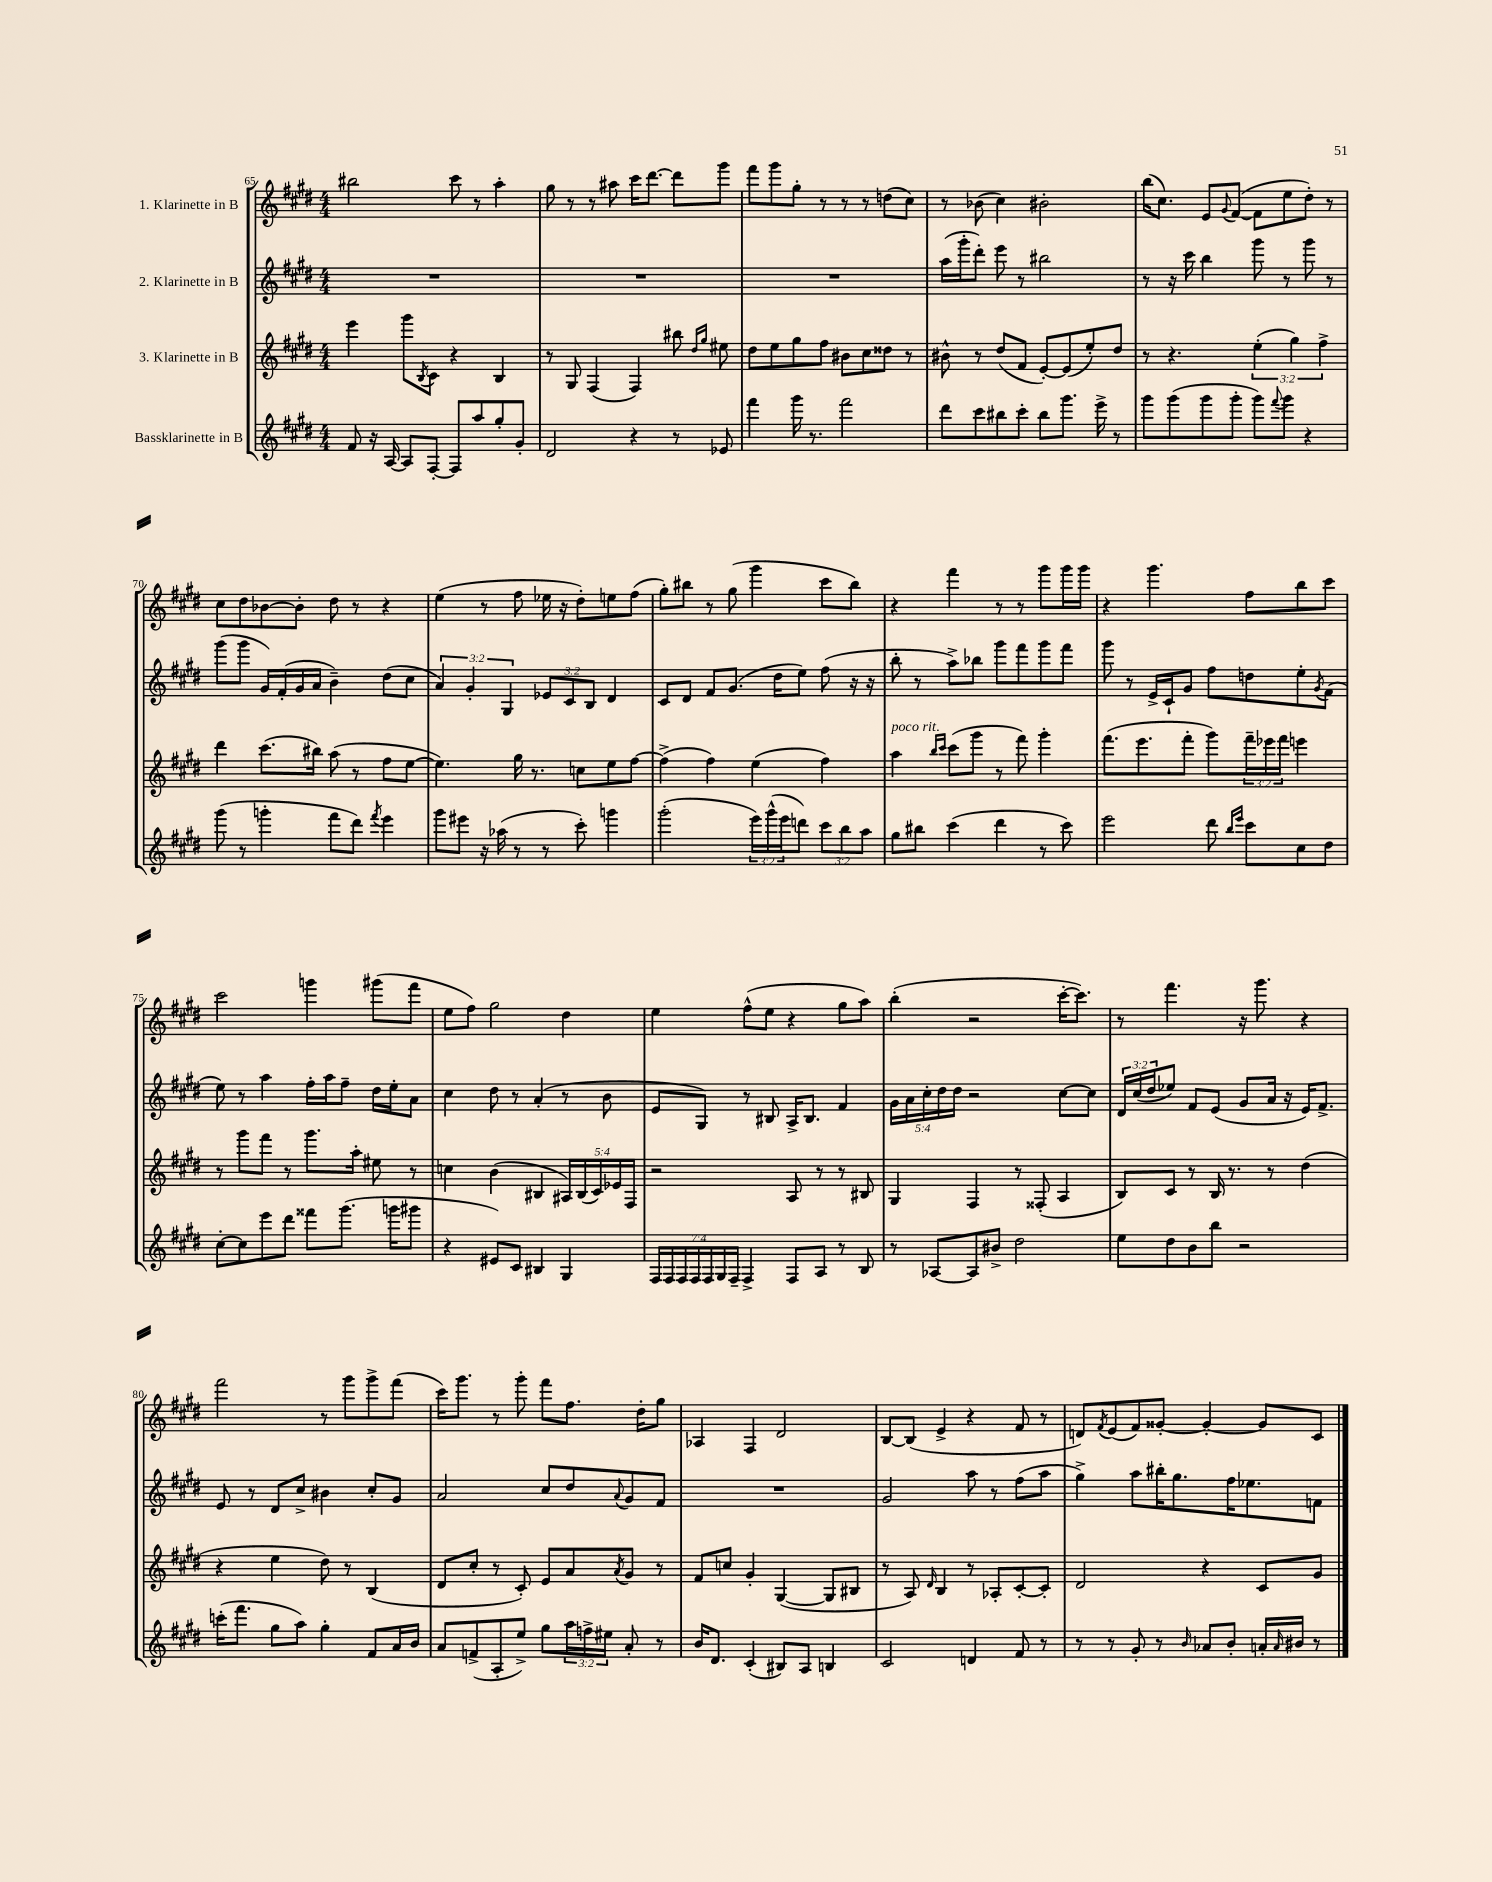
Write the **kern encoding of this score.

**kern	**kern	**kern	**kern
*staff4	*staff3	*staff2	*staff1
*clefG2	*clefG2	*clefG2	*clefG2
*k[f#c#g#d#]	*k[f#c#g#d#]	*k[f#c#g#d#]	*k[f#c#g#d#]
*M4/4	*M4/4	*M4/4	*M4/4
8f#/	4eee\	1r	2bb#\
16r	.	.	.
[16A/	.	.	.
8A/]L	8ggg#\L	.	.
.	8qB/	.	.
[8F#'/J	8c#\J	.	.
8F#/]L	4r	.	8ccc#\
8aa/	.	.	8r
8gg#'/	4B/	.	4aa'\
8g#'/J	.	.	.
=	=	=	=
2d#/	8r	1r	8gg#\
.	8G#/	.	8r
.	(4F#/	.	8r
.	.	.	8aa#\
4r	4F#/)	.	16ccc#\LK
.	.	.	[8.ddd#\J
8r	8bb#\	.	8ddd#\]L
.	16qqdd#/LL	.	.
.	16qqgg#/JJ	.	.
8e-/	8ee#\	.	8ggg#\J
=	=	=	=
4fff#\	8dd#\L	1r	8fff#\L
.	8ee\	.	8ggg#\
16ggg#\	8gg#\	.	8gg#'\J
8.r	.	.	.
.	8ff#\J	.	8r
2fff#\	8b#\L	.	8r
.	8cc#\	.	8r
.	8dd##\J	.	(8dd\L
.	8r	.	8cc#\J)
=	=	=	=
8ddd#\L	8b#^^\	(16aa\LL	8r
.	.	16ggg#'\J	.
8ccc#\	8r	8ddd#'\J)	(8b-\
8bb#\	(8dd#/L	8eee\	4cc#\)
8ccc#'\J	8f#/J	8r	.
8bb#\L	[8e'/L)	2bb#\	2b#'\
8.ggg#\J	(8e/]	.	.
.	8ee'/)	.	.
16eee^\	.	.	.
8r	8dd#/J	.	.
=	=	=	=
8ggg#\L	8r	8r	(16bb\LK
.	.	.	8.cc#\J)
(8ggg#\	4.r	16r	.
.	.	16ccc#\	.
8ggg#\	.	4bb\	8e/L
.	.	.	8qqg#/
8ggg#'\J	.	.	([8f#/J
8ggg#\L)	(6ee'\	8ggg#\	8f#\]L
8qqfff#/	.	.	.
8ggg#\J	.	8r	8ee\
.	6gg#\)	.	.
4r	.	8ggg#\	8dd#'\J)
.	6ff#^\	.	.
.	.	8r	8r
=	=	=	=
(8ggg#\	4ddd#\	(8ggg#\L	8cc#\L
8r	.	8ggg#\J	8dd#\
4ggg'\	(8.ccc#\L	16g#/LL)	[8b-\
.	.	(16f#'/	.
.	.	16g#/	8b-'\]J
.	16bb#\Jk)	16a/JJ	.
8fff#\L	(8aa\	4b~\)	8dd#\
8ddd#\J)	8r	.	8r
8qfff#/	.	.	.
4eee\	8ff#\L	(8dd#\L	4r
.	[8ee\J	8cc#\J	.
=	=	=	=
8ggg#\L	4.ee\])	6a/)	(4ee\
8eee#\J	.	.	.
.	.	6g#'/	.
16r	.	.	8r
(16aa-\	.	.	.
.	.	6G#/	.
8r	16gg#\	.	8ff#\
.	8.r	.	.
8r	.	12e-/L	16ee-\
.	.	.	16r
.	.	12c#/	.
8ccc#'\)	8cc\L	.	8dd#'\L)
.	.	12B/J	.
4ggg\	8ee\	4d#/	8ee\
.	[8ff#\J	.	(8ff#\J
=	=	=	=
(2ggg#'\	(4ff#^\]	8c#/L	8gg#'\L)
.	.	8d#/J	8bb#\J
.	4ff#\)	8f#/L	8r
.	.	(8.g#/J	(8gg#\
24eee\LL)	(4ee\	.	4ggg#\
(24ggg#^^\	.	.	.
.	.	16dd#\LK	.
24eee\J	.	.	.
8ddd\J)	.	8ee\J)	.
12ccc#\L	4ff#\)	(8ff#\	8ccc#\L
12bb\	.	.	.
.	.	16r	8bb#\J)
12aa\J	.	.	.
.	.	16r	.
=	=	=	=
8gg#\L	4aa\	8bb'\	4r
8bb#\J	.	8r	.
.	16qqbb/LL	.	.
.	16qqccc#/JJ	.	.
(4ccc#\	(8ccc#\L	8aa^\L)	4fff#\
.	8ggg#\J	8bb-\J	.
4ddd#\	8r	8ggg#\L	8r
.	8fff#\)	8fff#\	8r
8r	4ggg#'\	8ggg#\	8ggg#\L
8ccc#\)	.	8fff#\J	16ggg#\L
.	.	.	16ggg#\JJ
=	=	=	=
2eee\	(8.fff#\L	8ggg#\	4r
.	.	8r	.
.	8.eee\	.	.
.	.	16e^/LL	4.ggg#\
.	.	16c#`/J	.
.	8fff#'\J	8g#/J	.
8ddd#\	8ggg#\L)	8ff#\L	.
16qqbb/LL	.	.	.
16qqeee/JJ	.	.	.
8ccc#\L	24fff#~\L	8dd\	8ff#\L
.	24eee-\	.	.
.	24fff#\JJ	.	.
8cc#\	4eee\	8ee'\	8bb\
.	.	8qg#/	.
8dd#\J	.	(8f#\J	8ccc#\J
=	=	=	=
[8cc#'\L	8r	8ee\)	2ccc#\
8cc#\]	8ggg#\L	8r	.
8eee\	8fff#\J	4aa\	.
8ddd#\J	8r	.	.
8fff##\L	8.ggg#\L	16ff#'\LL	4ggg\
.	.	16aa\J	.
(8.ggg#\J	.	8ff#~\J	.
.	16aa'\Jk	.	.
.	8ee#\	16dd#\LL	(8ggg#\L
16ggg\LK	.	16ee'\J	.
8ggg#\J	8r	8a\J	8fff#\J
=	=	=	=
4r	4cc\	4cc#\	8ee\L
.	.	.	8ff#\J)
8e#/L)	(4b\	8dd#\	2gg#\
8c#/J	.	8r	.
4B#/	4B#/	(4a'/	.
4G#/	20A#/LL)	8r	4dd#\
.	(20B#/	.	.
.	20c#/)	.	.
.	.	8b\	.
.	20e-/	.	.
.	20F#/JJ	.	.
=	=	=	=
28F#/LL	2r	8e/L	4ee\
28F#/	.	.	.
28F#/	.	.	.
28F#/	.	.	.
.	.	8G#/J)	.
28F#/	.	.	.
28G#/	.	.	.
28F#~/JJ	.	.	.
4F#^/	.	8r	(8ff#^^\L
.	.	8B#/	8ee\J
8F#/L	8A/	16A^/LK	4r
.	.	8.B#/J	.
8A/J	8r	.	.
8r	8r	4f#/	8gg#\L
8B/	8B#/	.	8aa\J)
=	=	=	=
8r	4G#/	20g#\LL	(4bb'\
.	.	20a\	.
.	.	20cc#'\	.
[8A-/L	.	.	.
.	.	20dd#\	.
.	.	20dd#\JJ	.
8A-/]	4F#/	2r	2r
8b#^/J	.	.	.
2dd#\	8r	.	.
.	(8F##'/	.	.
.	4A/	[8cc#\L	[16ccc#'\LK
.	.	.	8.ccc#\]J)
.	.	8cc#\]J	.
=	=	=	=
8ee\L	8B/L)	24d#/LL	8r
.	.	(24cc#/	.
.	.	24dd#/J	.
8dd#\	8c#/J	8ee-/J)	4.fff#\
8b\	8r	8f#/L	.
8bb\J	16B/	(8e/J	.
.	8.r	.	.
2r	.	8g#/L	16r
.	.	.	8.ggg#\
.	8r	16a/Jk	.
.	.	16r	.
.	(4dd#\	16e/LK)	4r
.	.	8.f#^/J	.
=	=	=	=
(16ccc'\LK	4r	8e/	2fff#\
8.fff#\J	.	.	.
.	.	8r	.
8gg#\L	4ee\	8d#/L	.
8aa\J)	.	8cc#^/J	.
4gg#'\	8dd#\)	4b#\	8r
.	8r	.	8ggg#\L
8f#/L	(4B/	8cc#'/L	8ggg#^\
16a/L	.	8g#/J	(8fff#\J
16b/JJ	.	.	.
=	=	=	=
8a/L	8d#/L	2a/	16ccc#\LK)
.	.	.	8.ggg#\J
(8f^/	8cc#'/J	.	.
8A'/	8r	.	8r
8ee^/J)	8c#'/)	.	8ggg#'\
8gg#\L	8e/L	8cc#/L	8fff#\L
24aa\L	8a/	8dd#/	8.ff#\J
24ff^\	.	.	.
24ee#\JJ	.	.	.
.	8qa/	8qqa/	.
8a'/	8g#/J	8g#/	.
.	.	.	16dd#'\LK
8r	8r	8f#/J	8gg#\J
=	=	=	=
16b/LK	8f#/L	1r	4A-/
8.d#/J	.	.	.
.	8cc/J	.	.
(4c#'/	4g#'/	.	4F#/
8B#/L)	([4G#/	.	2d#/
8A/J	.	.	.
4B/	8G#/]L	.	.
.	8B#/J	.	.
=	=	=	=
2c#/	8r	2g#/	[8B/L
.	8A/)	.	(8B/]J
.	16qqd#/	.	.
.	4B/	.	4e^/
4d/	8r	8aa\	4r
.	8A-'/L	8r	.
8f#/	[8c#'/	(8ff#\L	8f#/
8r	8c#'/]J	8aa\J	8r
=	=	=	=
8r	2d#/	4gg#^\)	8d/L)
.	.	.	8qf#/
8r	.	.	(8e/
8g#'/	.	8aa\L	8f#/)
8r	.	16bb#'\K	[8g##'/J
.	.	8.gg#\	.
16qqb/	.	.	.
8a-/L	4r	.	4g##'/_
8b'/J	.	16ff#\K	.
.	.	8.ee-\	.
16a'/LL	8c#/L	.	8g##/]L
16qqa/	.	.	.
16b#/JJ	.	.	.
8r	8g#/J	8f\J	8c#/J
==	==	==	==
*-	*-	*-	*-
